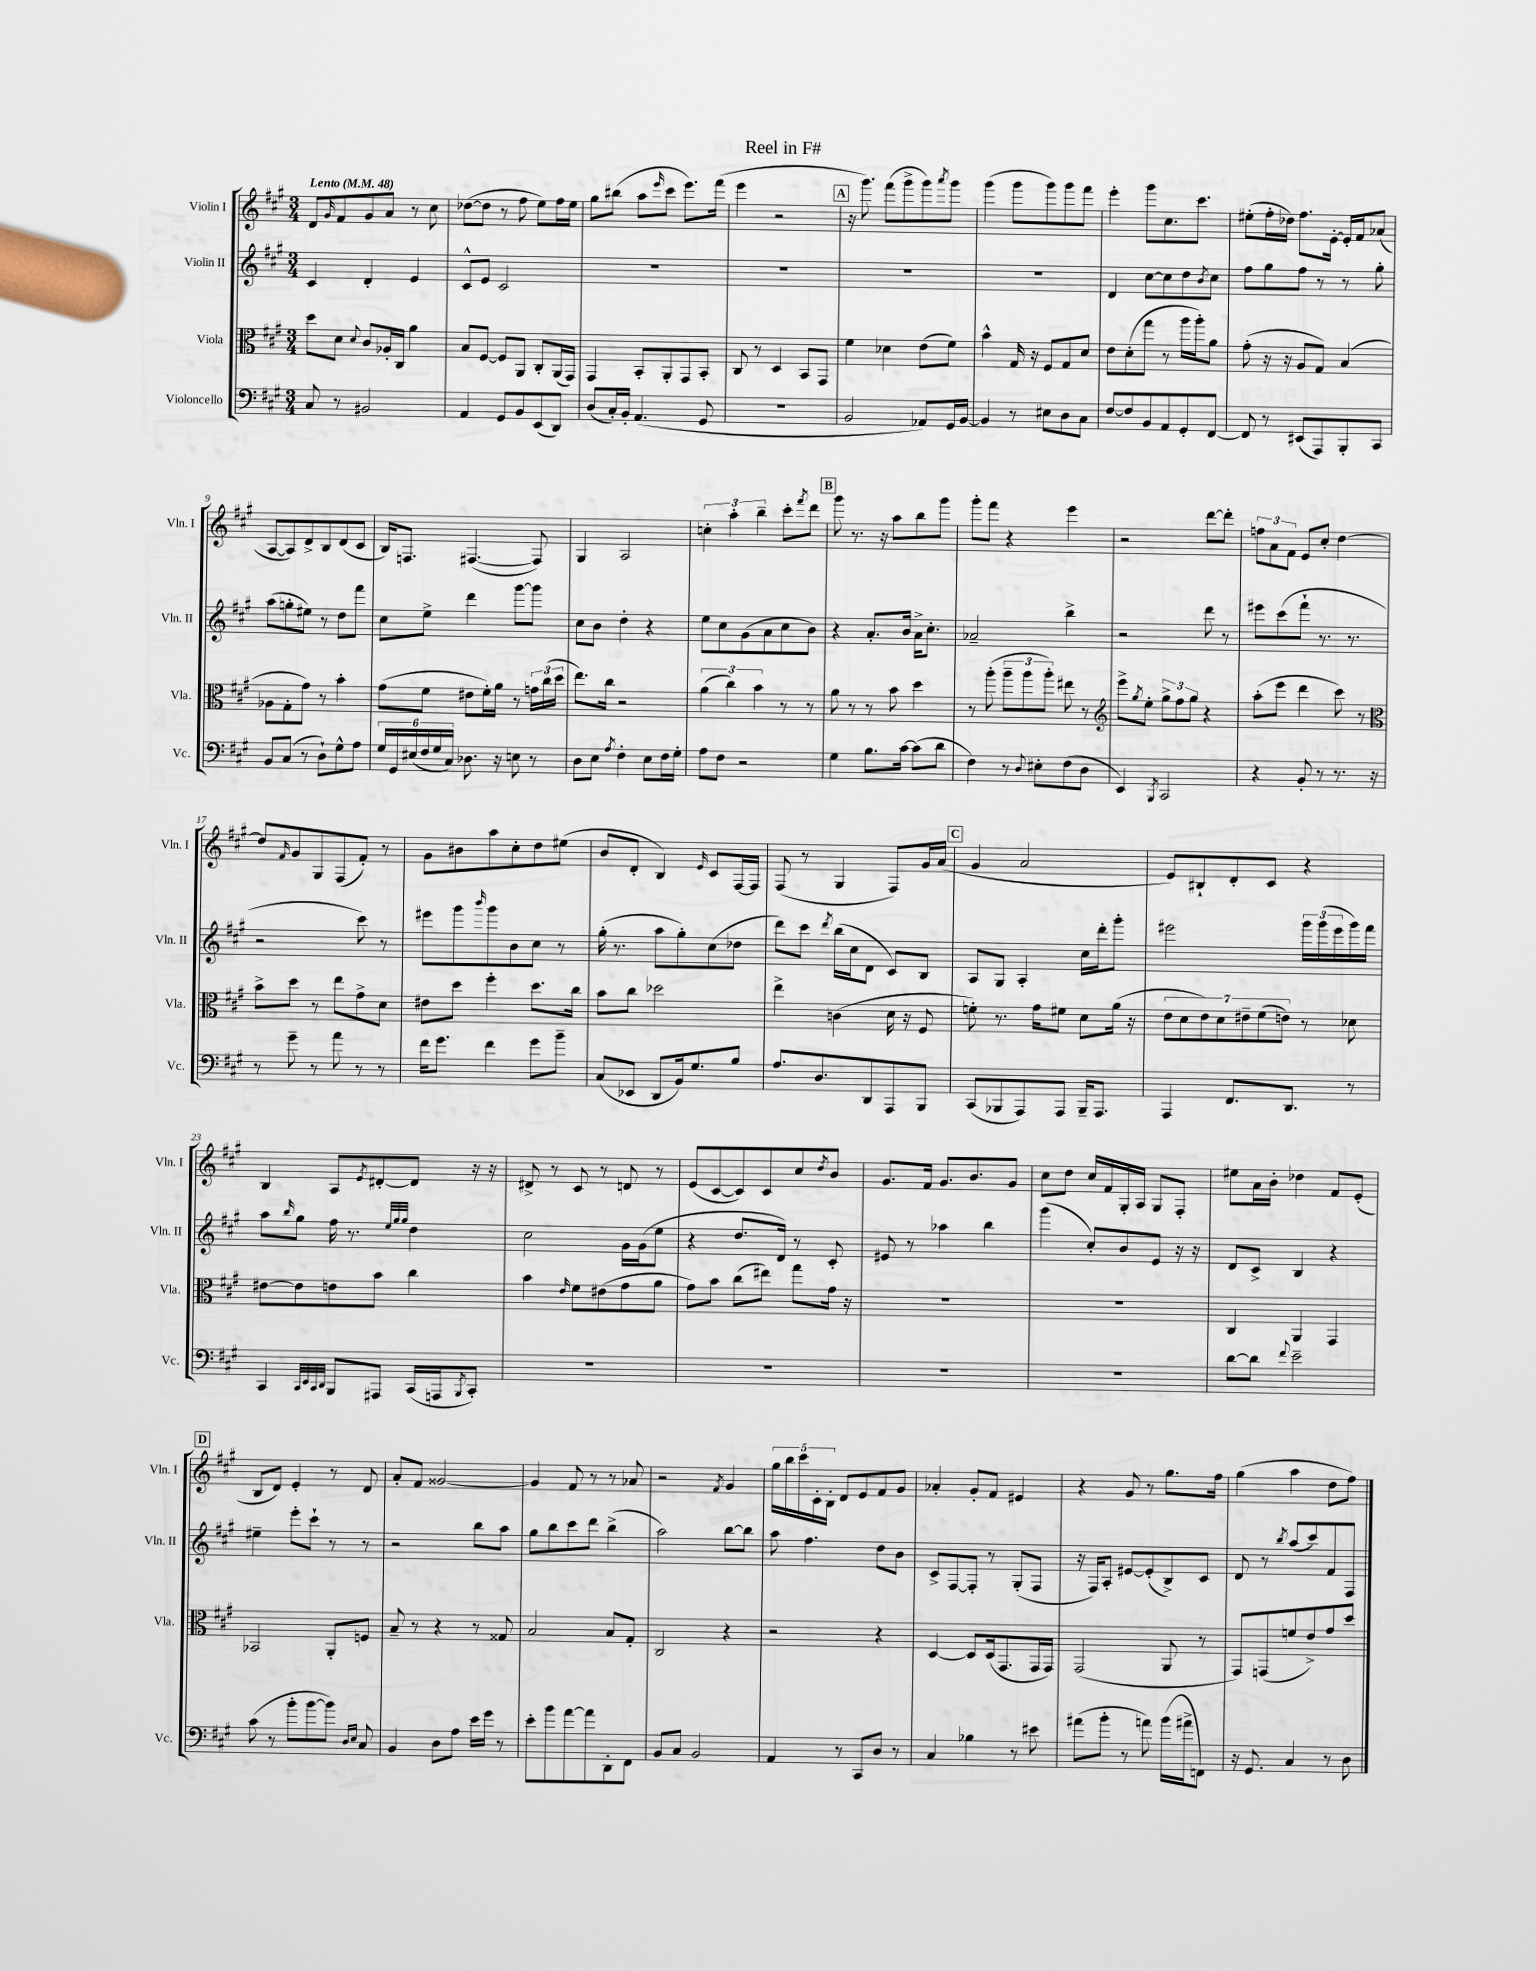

**kern	**kern	**kern	**kern
*staff4	*staff3	*staff2	*staff1
*clefF4	*clefC3	*clefG2	*clefG2
*k[f#c#g#]	*k[f#c#g#]	*k[f#c#g#]	*k[f#c#g#]
*M3/4	*M3/4	*M3/4	*M3/4
*MM48	*MM48	*MM48	*MM48
8C#	8dd	4c#	8d
.	.	.	16qqg#
8r	8d	.	8f#
.	8qqd	.	.
2BB#	8c#	4d'	8g#
.	16A-'	.	8a
.	16C#	.	.
.	4a	4e	8r
.	.	.	8cc#
=	=	=	=
4AA	8B	8c#^^	([8dd-
.	[8F#	8e	8dd-]
8GG#	8F#]	2c#	8r
8BB	8AA	.	8ff#
(8EE	8C#'	.	8ee)
8DD)	(16AA	.	16ff#
.	16GG#)	.	16ee
=	=	=	=
(8D	4GG#	2.r	8gg#
16C#')	.	.	(8bb#
16BB'	.	.	.
(4.AA	8BB'	.	8aa
.	.	.	16qqeee
.	8AA'	.	8ccc#
.	8GG#	.	8.eee)
8GG#	8BB'	.	.
.	.	.	(16fff#
=	=	=	=
2.r	8C#	2.r	4eee
.	8r	.	.
.	4D	.	2r
.	8BB	.	.
.	8GG#	.	.
=	=	=	=
2BB	4f#	2.r	16r
.	.	.	8.ggg#)
.	4d-	.	(8fff#
.	.	.	8ggg#^
8AA-)	(8e	.	8ggg#)
.	.	.	8qaaa
16GG#	8f#)	.	8ggg#
[16BB	.	.	.
=	=	=	=
4BB]	4b^^	2.r	(4ggg#
8r	16G#	.	8ggg#
.	16r	.	.
8E#	8F#	.	8ggg#)
8D	8G#	.	8ggg#
8C#	8d	.	8fff#
=	=	=	=
[8F#	8e	4d	4eee'
8F#]	(8d'	.	.
8BB	8gg#	[8cc#	8ggg#
8AA	8r	8cc#]	8.cc#
8GG#'	16aa	8dd	.
.	16aa')	.	8.ccc#
.	.	8qb	.
[8FF#	8a	8cc#	.
=	=	=	=
8FF#]	(8g#'	8ff#	(8ee#'
8r	16r	8gg#	16ff#'
.	16r	.	16dd-)
(8EE#	8A	8ff#	8.ff#
8AAA)	8G#)	8r	.
.	.	.	[16e'
8BBB'	(4B	8r	16e']
.	.	.	16f#
8CC#	.	8gg#'	(8a-
=	=	=	=
8BB	8A-	(8aa	[8A
(8C#	8G#'	8gg'	8A])
8r	8g#)	8ee#)	8d^
8D`)	8r	8r	8B
8G#^^	4b'	8dd	(8d
8A	.	8fff#	8c#
=	=	=	=
24G#	(8g#	8cc#	16B)
24GG#	.	.	.
.	.	.	8.F
(24E#	.	.	.
24F#	8f#	8ee^	.
24G#	.	.	.
24C#)	.	.	.
8.D-	8e#	4ddd	([4.F#
.	16f#')	.	.
16r	16a	.	.
8E	8r	[8ggg#	.
8r	24g	8ggg#]	8F#])
.	(24cc#	.	.
.	24dd	.	.
=	=	=	=
8D	8.ee)	8cc#	4G#
8E	.	8b	.
.	16cc#	.	.
8qA	.	.	.
4F#'	2r	4dd'	2A
8E	.	4r	.
16F#	.	.	.
16G#'	.	.	.
=	=	=	=
8A	(6a	8ee	6cc'
8F#	.	8cc#	.
.	6cc#)	.	6aa'
2r	.	(8g#	.
.	6b	.	6bb~
.	.	8a	.
.	8r	8cc#	8ccc#'
.	.	.	8qfff#
.	8r	8b)	8ddd
=	=	=	=
4G#	8a	4r	8ggg#
.	8r	.	8.r
8.B	8r	8.a'	.
.	.	.	16r
.	8b	.	8aa
[16c#	.	16b	.
(8c#]	4dd	16a^	8bb
.	.	8.cc#'	.
8d	.	.	8ggg#
=	=	=	=
4F#)	8r	2a-~	8ggg#'
.	(8aa'	.	8fff#
8r	12aa~	.	4r
.	12aa	.	.
8qqD	.	.	.
8E#'	.	.	.
.	12aa')	.	.
(8F#	8ee#	4bb^	4eee
8D	8r	.	.
=	=	=	=
*	*clefG2	*	*
4EE)	8eee^	2r	2r
.	8qgg#	.	.
.	8ee'	.	.
8qBBB	.	.	.
2CC#	12gg#^	.	.
.	12ff#	.	.
.	12gg#	.	.
.	4r	8ddd	[8ddd
.	.	8r	8ddd']
=	=	=	=
4r	(8aa'	8eee#	12ff
.	.	.	12a
.	8eee	(8ccc#	.
.	.	.	12f#
8BB'	4ddd	8fff#`	8e
8r	.	8.r	8cc#'
8.r	8ccc#)	.	[4dd
.	.	8.r	.
.	8r	.	.
16r	.	.	.
=	=	=	=
*	*clefC3	*	*
8r	8b^	2r	8dd]
.	.	.	16qqf#
8g#~	8dd	.	8g#
8r	8r	.	8G#
8a	8ee	.	(8F#
8r	8g#^	8ccc#)	8f#')
8r	8d	8r	8r
=	=	=	=
16f#	8e#	8eee#	8g#
8.g#	.	.	.
.	8dd	8ggg#	8b#
.	.	16qqbbb	.
4f#	4ff#'	8ggg#	8aa
.	.	8b	8cc#'
8g#	8.dd	8cc#	8dd
8b~	.	8r	(8ee#
.	16cc#	.	.
=	=	=	=
(8C#	8b	(16gg#'	8b
.	.	8.r	.
8EE-	8cc#	.	8d'
8DD	2dd-	8aa	4B)
16BB)	.	8gg#')	.
8.G#	.	.	.
.	.	.	16qqe
.	.	(8cc#	8c#
8B	.	8dd-	[16F#
.	.	.	16F#]
=	=	=	=
8.A	4ee^	8ddd)	(8F#
.	.	8ccc#	8r
8.D	.	.	.
.	.	8qddd	.
.	(4c	(16bb	4G#
.	.	16cc#	.
8DD	.	8d	.
8AAA	16d	8c#)	8F#)
.	16r	.	.
8BBB	8F#	8B	16g#
.	.	.	(16a
=	=	=	=
(8CC#	8f')	8A	4g#
8BBB-	8.r	8G#	.
8AAA)	.	4A'	2a
.	16g#	.	.
8AAA	8f#	.	.
16BBB-~	8d	16cc#	.
8.AAA	.	16ddd'	.
.	(16a	8ggg#'	.
.	16r	.	.
=	=	=	=
4AAA	14e	2eee#	8e)
.	14d	.	.
.	.	.	8B#`
.	14e)	.	.
.	14d	.	.
8.FF#	.	.	8d'
.	14e#~	.	.
.	(14f#	.	.
.	.	.	8c#
.	14e)	.	.
8.DD	.	.	.
.	8r	24ggg#	4r
.	.	(24ggg#	.
.	.	24eee#	.
8r	8d-	16ggg#)	.
.	.	16fff#	.
=	=	=	=
4CC#	[8e#	8aa	4B
.	.	16qqbb	.
.	8e#]	8gg#	.
32qqCC#	.	.	.
32qqEE	.	.	.
32qqCC#	.	.	.
32qqDD	.	.	.
8BBB	8e	16ff#	8A
.	.	8.r	.
.	.	.	8qe
8AAA#	8b	.	[8d#'
.	.	32qqee	.
.	.	32qqgg#	.
.	.	32qqgg#	.
(16CC#	4cc#	4dd	8d#]
16AAA	.	.	.
8qBBB	.	.	.
8CC#')	.	.	16r
.	.	.	16r
=	=	=	=
2.r	4b	2cc#	8d#^
.	.	.	8r
.	16qqe	.	.
.	8f#	.	8c#
.	(8e#	.	8r
.	8g#	16g#	8d
.	.	(16g#	.
.	8a	8ee	8r
=	=	=	=
2.r	8g#)	4r	(8e
.	8b	.	[8c#
.	(8cc#	8.dd	8c#])
.	8ee#)	.	8c#
.	.	16d)	.
.	8gg#	8r	8cc#
.	.	.	8qdd
.	16g#	8c#'	8b
.	16r	.	.
=	=	=	=
2.r	2.r	8e#	8.g#
.	.	8r	.
.	.	.	16f#
.	.	4aa-	8.g#
.	.	.	8.b
.	.	4bb	.
.	.	.	8g#
=	=	=	=
2.r	2.r	(4ggg#	8cc#
.	.	.	8dd
.	.	8cc#')	16cc#
.	.	.	16f#
.	.	8b	16G#'
.	.	.	16A
.	.	8e	8G#
.	.	16r	8F#'
.	.	16r	.
=	=	=	=
[8d	4C#	8d	8ee#
8d]	.	8c#^	16a
.	.	.	16b'
8qqf#	.	.	.
2e~	4AA	4B	4dd-
.	4GG#	4r	8f#
.	.	.	(8e'
=	=	=	=
(8c#	2BB-	4ee#~	8B
8r	.	.	8d)
8b'	.	8eee'	4e'
[8b	.	8ccc#`	.
8b])	8AA'	8r	8r
16qqD	.	.	.
16qqE	.	.	.
8C#	8F	8r	8d
=	=	=	=
4BB	8B~	2r	8a'
.	8r	.	8f#
8D	4r	.	[2g##
8A	.	.	.
16e	8r	8bb	.
16g#	.	.	.
8r	8G##	8aa	.
=	=	=	=
8e'	2B	8gg#	4g##]
8b	.	8bb	.
[8a	.	8ccc#	8f#
8a]	.	8ddd	8r
8DD'	8B	(4bb^	8r
8FF#	8G#'	.	8a-
=	=	=	=
8BB	2C#	2aa)	2r
8C#	.	.	.
2BB	.	.	.
.	.	.	8qf#
.	4r	[8bb	4g#
.	.	8bb]	.
=	=	=	=
4AA	2r	8aa	20gg#
.	.	.	20bb
.	.	.	20ccc#
.	.	4.ff#	.
.	.	.	20c#'
.	.	.	20B'
8r	.	.	8d
8CC#	.	.	8e
8D	4r	8dd	8f#
8r	.	8b	8g#
=	=	=	=
4C#	[4D	8c#^	4a-'
.	.	[8F#	.
4B-	8D]	8F#']	8g#'
.	(16D	8r	8f#
.	8.GG#	.	.
8r	.	(8G#'	4e#
8e#	16GG#	8F#	.
.	16GG#)	.	.
=	=	=	=
(8a#	(2GG#	16r	4r
.	.	16F#)	.
8b'	.	8A'	.
8r	.	[8e#	8g#
8a)	.	(8e#']	8r
(16b	8AA	8B^)	8.gg#
16a#^	.	.	.
8FF)	8r	8c#	.
.	.	.	16ff#
=	=	=	=
16r	8GG#)	8d	(4gg#
8.GG#	.	.	.
.	(8GG	8r	.
.	.	8qbb	.
4C#	8f	(8aa	4aa
.	8e^)	8ccc#)	.
8r	8g#	8f#	8dd
8D	8dd	8F#	8ff#)
==	==	==	==
*-	*-	*-	*-
